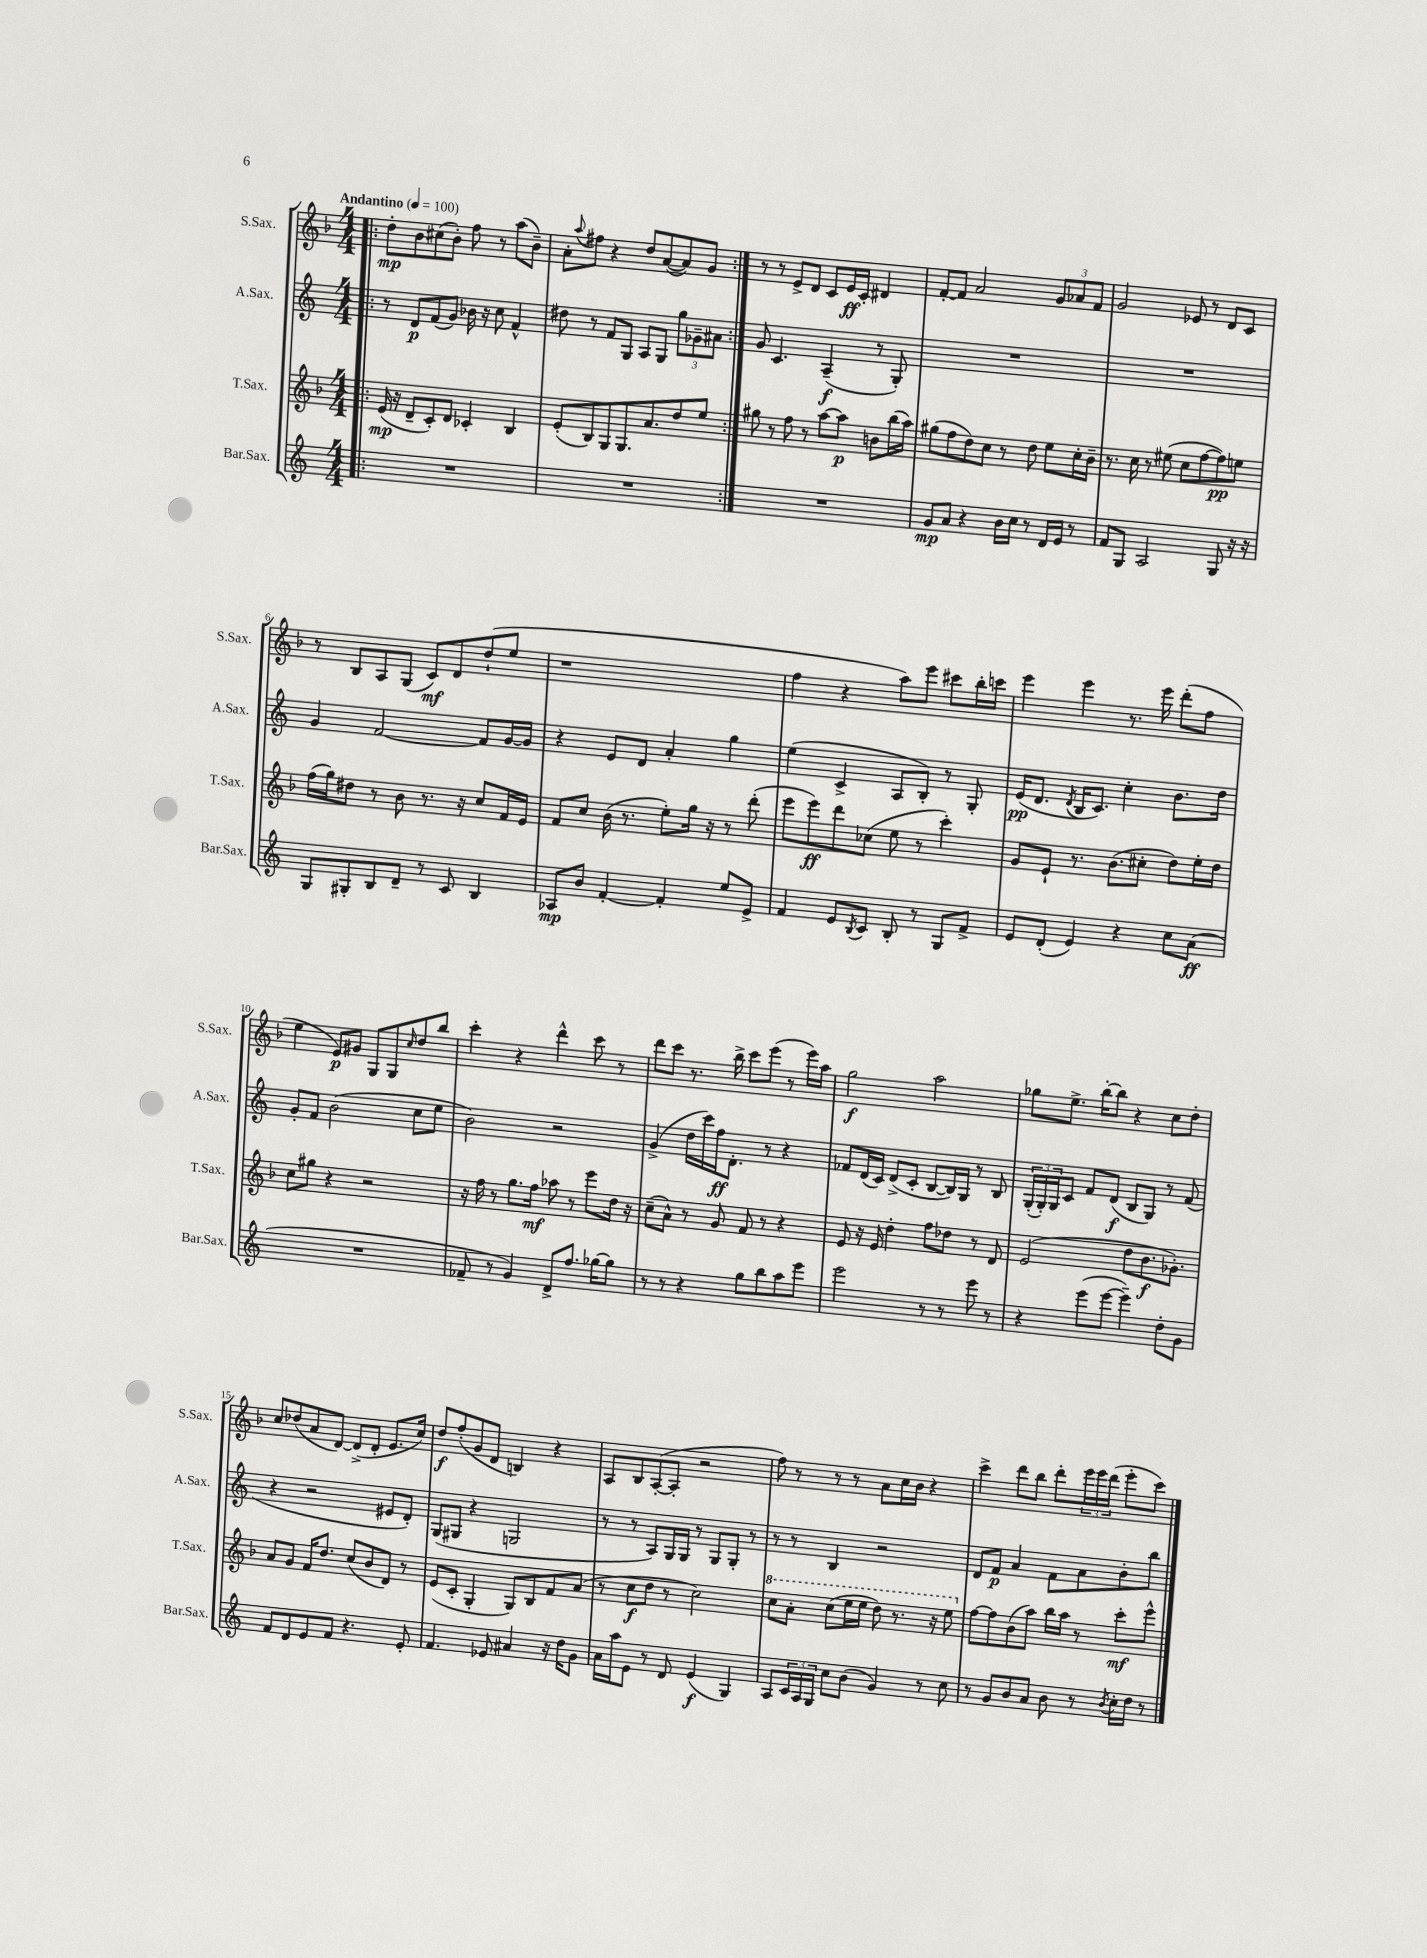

**kern	**dynam	**kern	**dynam	**kern	**dynam	**kern	**dynam
*part4	*part4	*part3	*part3	*part2	*part2	*part1	*part1
*staff4	*staff4	*staff3	*staff3	*staff2	*staff2	*staff1	*staff1
*I"Bar.Sax.	*	*I"T.Sax.	*	*I"A.Sax.	*	*I"S.Sax.	*
*I'Bar.Sax.	*	*I'T.Sax.	*	*I'A.Sax.	*	*I'S.Sax.	*
*clefG2	*	*clefG2	*	*clefG2	*	*clefG2	*
*k[]	*	*k[b-]	*	*k[]	*	*k[b-]	*
*M4/4	*	*M4/4	*	*M4/4	*	*M4/4	*
*MM100	*	*MM100	*	*MM100	*	*MM100	*
=1!|:	=1!|:	=1!|:	=1!|:	=1!|:	=1!|:	=1!|:	=1!|:
!	!	!	!	!	!	!LO:TX:a:B:t=Andantino	!
1r	.	(16e/	mp	8r	.	8dd'\L	mp
.	.	16r	.	.	.	.	.
.	.	8d~/L	.	8d/L	p	8b-\	.
.	.	8c'/)	.	(8f/	.	(8cc#X\	.
.	.	8d/J	.	8g/J)	.	8b-'\J)	.
.	.	4c-X'/	.	16b-X\	.	8ff\	.
.	.	.	.	16r	.	.	.
.	.	.	.	8cc\	.	8r	.
.	.	4B-/	.	4f^^/	.	(8aa\L	.
.	.	.	.	.	.	8b-~\J)	.
=2	=2	=2	=2	=2	=2	=2	=2
1r	.	(8e'/L	.	8dd#X\	.	8a'\L	.
.	.	.	.	.	.	8qqaa/	.
.	.	8B-/)	.	8r	.	8ff#X\J	.
.	.	8G/	.	8f/L	.	4r	.
.	.	8.G/	.	8G/J	.	.	.
.	.	.	.	8A/L	.	8dd/L	.
.	.	8.a/	.	.	.	.	.
.	.	.	.	8G/J	.	([8a/	.
.	.	8dd/	.	12gg\L	.	8a/])	.
.	.	.	.	12g-X~\	.	.	.
.	.	8ee/J	.	.	.	8g/J	.
.	.	.	.	12a#X\J	.	.	.
=3:|!	=3:|!	=3:|!	=3:|!	=3:|!	=3:|!	=3:|!	=3:|!
1r	.	8gg#X\	.	8g/	.	8r	.
.	.	8r	.	4.c/	.	8r	.
.	.	8ff\	.	.	.	8e^/L	.
.	.	8r	.	.	.	8d/J	.
.	.	[8aa\L	.	(4A~/	f	8c/L	.
.	.	8aa\J]	p	.	.	16e/L	ff
.	.	.	.	.	.	16c'/JJ	.
.	.	8bn\L	.	8r	.	4d#X/	.
.	.	(16bb-\L	.	8G'/)	.	.	.
.	.	16aa\JJ)	.	.	.	.	.
=4	=4	=4	=4	=4	=4	=4	=4
8g/L	mp	(8gg#X\L	.	1r	.	[8f'/L	.
8a/J	.	8ff\	.	.	.	8f/J]	.
4r	.	8dd\)	.	.	.	2a/	.
.	.	8cc\J	.	.	.	.	.
16b\LL	.	8r	.	.	.	.	.
16cc\JJ	.	.	.	.	.	.	.
8r	.	8dd\	.	.	.	.	.
16d/LL	.	8ee\L	.	.	.	12g/L	.
16e/JJ	.	.	.	.	.	.	.
.	.	.	.	.	.	12a-X/	.
8r	.	16cc'\L	.	.	.	.	.
.	.	.	.	.	.	12f/J	.
.	.	16b-~\JJ	.	.	.	.	.
=5	=5	=5	=5	=5	=5	=5	=5
8f/L	.	8.r	.	1r	.	2g/	.
8G/J	.	.	.	.	.	.	.
.	.	16cc\	.	.	.	.	.
2A/	.	8r	.	.	.	.	.
.	.	(8ee#X\	.	.	.	.	.
.	.	8cc\L	.	.	.	8e-X/	.
.	.	[8ff\	.	.	.	8r	.
8G/	.	8ff\])	pp	.	.	8d/L	.
16r	.	8een\J	.	.	.	8c/J	.
16r	.	.	.	.	.	.	.
!!LO:LB:g=z
=6	=6	=6	=6	=6	=6	=6	=6
8G/L	.	(16ff\LL	.	4g/	.	8r	.
.	.	16gg\J)	.	.	.	.	.
8G#X'/	.	8dd#X\J	.	.	.	8B-/L	.
8B/	.	8r	.	[2f/	.	8A/	.
8d~/J	.	8b-\	.	.	.	(8G/J	.
8r	.	8.r	.	.	.	8c/L)	mf
8c/	.	.	.	.	.	8d/	.
.	.	16r	.	.	.	.	.
4B/	.	8cc/L	.	8f/L]	.	(8dd`/	.
.	.	16f/L	.	[16g/L	.	8ee/J	.
.	.	16e/JJ	.	16g/JJ]	.	.	.
=7	=7	=7	=7	=7	=7	=7	=7
8A-X/L	mp	8f/L	.	4r	.	1r	.
8b/J	.	8cc/J	.	.	.	.	.
[4f'/	.	(16b-\	.	8e/L	.	.	.
.	.	8.r	.	.	.	.	.
.	.	.	.	8d/J	.	.	.
4f'/]	.	8ee'\L)	.	4a'/	.	.	.
.	.	16gg\Jk	.	.	.	.	.
.	.	16r	.	.	.	.	.
8ee/L	.	8r	.	4gg\	.	.	.
8e^/J	.	(8ddd'\	.	.	.	.	.
=8	=8	=8	=8	=8	=8	=8	=8
4f/	.	8eee\L	.	(4ee\	.	4ff\	.
.	.	8eee\)	ff	.	.	.	.
8e/L	.	8ddd\	.	4c^/	.	4r	.
8qB/	.	.	.	.	.	.	.
8c/J	.	(8cc-X\J	.	.	.	.	.
8B'/	.	8ee\	.	8A/L	.	8aa\L)	.
8r	.	8r	.	8B'/J)	.	8eee\J	.
8G/L	.	4ccc'\)	.	8r	.	8ccc#X\L	.
8f^/J	.	.	.	8G'/	.	16bb-'\L	.
.	.	.	.	.	.	16cccn\JJ	.
=9	=9	=9	=9	=9	=9	=9	=9
8e/L	.	8g/L	.	(16e/KL	pp	4eee\	.
.	.	.	.	8.d/J	.	.	.
(8d'/J	.	8e`/J	.	.	.	.	.
.	.	.	.	8qd/	.	.	.
4e/)	.	8.r	.	16B/KL	.	4eee\	.
.	.	.	.	8.c/J)	.	.	.
.	.	(8.b-\L	.	.	.	.	.
4r	.	.	.	4cc'\	.	8.r	.
.	.	8cc#X'\J	.	.	.	.	.
.	.	.	.	.	.	16eee\	.
8cc\L	.	8dd\L)	.	8.b\L	.	(8ddd'\L	.
(8a\J	ff	16ee'\L	.	.	.	8ff\J	.
.	.	16dd\JJ	.	16dd\Jk	.	.	.
!!LO:LB:g=z
=10	=10	=10	=10	=10	=10	=10	=10
1r	.	8cc\L	.	8g'/L	.	4ee\	.
.	.	8gg#X\J	.	8f/J	.	.	.
.	.	4r	.	(2b\	.	8e/L)	p
.	.	.	.	.	.	8g#X/J	.
.	.	2r	.	.	.	8G/L	.
.	.	.	.	.	.	8G/	.
.	.	.	.	.	.	16qqcc/	.
.	.	.	.	8cc\L	.	8dd/	.
.	.	.	.	8ee\J	.	8bb-/J	.
=11	=11	=11	=11	=11	=11	=11	=11
8f-X~/	.	16r	.	2b\)	.	4ccc'\	.
.	.	16ff\	.	.	.	.	.
8r	.	8r	.	.	.	.	.
4g/)	.	8.gg\L	.	.	.	4r	.
.	.	16ff\Jk	mf	.	.	.	.
8d^/L	.	8aa-X\	.	2r	.	4ddd^^\	.
8.ff/J	.	8r	.	.	.	.	.
.	.	8eee\L	.	.	.	8ccc\	.
[16gg-X\KL	.	.	.	.	.	.	.
8gg-\J]	.	16dd\Jk	.	.	.	8r	.
.	.	16r	.	.	.	.	.
=12	=12	=12	=12	=12	=12	=12	=12
8r	.	(8cc~\L	.	(4g^/	.	8ddd\L	.
8r	.	8a^^\J)	.	.	.	8ccc\J	.
4r	.	8r	.	16dd\LL	.	8.r	.
.	.	.	.	16ccc\)	.	.	.
.	.	8g/	.	16ff\J	ff	.	.
.	.	.	.	8.d'\J	.	16bb-^\	.
8gg\L	.	8f/	.	.	.	8ccc\L	.
8bb\	.	8r	.	8r	.	(8eee\J	.
8aa\	.	4r	.	4r	.	8r	.
8eee\J	.	.	.	.	.	16eee\LL)	.
.	.	.	.	.	.	16aa\JJ	.
=13	=13	=13	=13	=13	=13	=13	=13
2eee\	.	8e/	.	8f-X/L	.	2gg\	f
.	.	16r	.	(16d/L	.	.	.
.	.	16e/	.	16c/JJ)	.	.	.
.	.	4dd'\	.	(8d^/L	.	.	.
.	.	.	.	8c'/J	.	.	.
8r	.	8ff\L	.	[8B/L	.	2aa\	.
8r	.	8dd-X\J	.	16B/L])	.	.	.
.	.	.	.	16G/JJ	.	.	.
8eee\	.	8r	.	8r	.	.	.
8r	.	8d/	.	8B/	.	.	.
=14	=14	=14	=14	=14	=14	=14	=14
4r	.	(2e/	.	(24G'/LL	.	8gg-X\L	.
.	.	.	.	24G'/)	.	.	.
.	.	.	.	24G/J	.	.	.
.	.	.	.	8c/J	.	8.ee^\J	.
(8eee\L	.	.	.	8f/L	.	.	.
.	.	.	.	.	.	[16bb-'\KL	.
[8eee\J	.	.	.	(8d/J	f	8bb-\J]	.
4eee~\])	.	8dd\L	.	8B/L	.	4r	.
.	.	8.b-\	f	8G/J)	.	.	.
8dd'\L	.	.	.	8r	.	8cc\L	.
.	.	8.g-X'\J)	.	.	.	.	.
8g\J	.	.	.	(8f/	.	8dd'\J	.
!!LO:LB:g=z
=15	=15	=15	=15	=15	=15	=15	=15
8f/L	.	8a/L	.	4r	.	8cc/L	.
8d/	.	8g/J	.	.	.	(8dd-X/	.
8e/	.	16f/KL	.	2r	.	8a/	.
.	.	8.dd/J	.	.	.	.	.
8f/J	.	.	.	.	.	[8d/J)	.
4.r	.	(8cc/L	.	.	.	(8d^/L]	.
.	.	8b-/	.	.	.	8d'/J	.
.	.	8d/J)	.	8e#X/L	.	8.e/L	.
8e'/	.	8r	.	8d'/J)	.	.	.
.	.	.	.	.	.	16cc/Jk)	.
=16	=16	=16	=16	=16	=16	=16	=16
4.f/	.	(8e/L	.	(8G/L	.	8dd/L	f
.	.	8c'/J	.	8G#X/J	.	(8ff'/	.
.	.	4G'/	.	4r	.	8g/	.
8e-X/	.	.	.	.	.	8d/J	.
4a#X/	.	8G/L)	.	2Gn/	.	4Bn/)	.
.	.	8B-/	.	.	.	.	.
16r	.	8f/	.	.	.	4r	.
16dd\KL	.	.	.	.	.	.	.
8g\J	.	(8a/J	.	.	.	.	.
=17	=17	=17	=17	=17	=17	=17	=17
16a\LL	.	8r	.	8r	.	8A/L	.
16aa\J	.	.	.	.	.	.	.
8e\J	.	8cc\L	f	8r	.	8B-/	.
8r	.	8dd\J	.	8A/L)	.	([8A'/	.
8d/	.	8r	.	16G/L	.	8A'/J]	.
.	.	.	.	16G/JJ	.	.	.
(4e/	f	2cc\)	.	8r	.	2r	.
.	.	.	.	8G/L	.	.	.
4G/)	.	.	.	8G'/J	.	.	.
.	.	.	.	8r	.	.	.
=18	=18	=18	=18	=18	=18	=18	=18
*	*	*8va	*	*	*	*	*
8A/L	.	8ccc\L	.	8r	.	8ff\)	.
24c/L	.	8aa'\J	.	8r	.	8r	.
24A/	.	.	.	.	.	.	.
24G/JJ	.	.	.	.	.	.	.
8cc\L	.	(8ccc\L	.	4B/	.	8r	.
(8b\J	.	16eee\L	.	.	.	8r	.
.	.	16eee\JJ	.	.	.	.	.
4g/)	.	8ddd\)	.	2r	.	8a\L	.
.	.	8.r	.	.	.	16cc\L	.
.	.	.	.	.	.	16b-\JJ	.
8r	.	.	.	.	.	4r	.
.	.	16r	.	.	.	.	.
8cc\	.	8eee\	.	.	.	.	.
=19	=19	=19	=19	=19	=19	=19	=19
*	*	*X8va	*	*	*	*	*
8r	.	[8ff\L	.	8d/L	.	4ccc^\	.
8g/L	.	8ff\]	.	8f/J	p	.	.
8b/	.	(8b-\	.	4a/	.	8ddd\L	.
8a/J	.	8aa\J)	.	.	.	8bb-\J	.
8b\	.	16bb-\LL	.	8f\L	.	8ddd'\L	.
.	.	16aa\JJ	.	.	.	.	.
8r	.	8r	.	8a\	.	24eee\L	.
.	.	.	.	.	.	24eee\	.
.	.	.	.	.	.	(24ddd\JJ	.
8qb/	.	.	.	.	.	.	.
16cc'\LL	.	8ccc'\L	mf	8b'\	.	8eee'\L	.
16dd\JJ	.	.	.	.	.	.	.
8r	.	8eee^^\J	.	8bb\J	.	8ccc\J)	.
==	==	==	==	==	==	==	==
*-	*-	*-	*-	*-	*-	*-	*-
